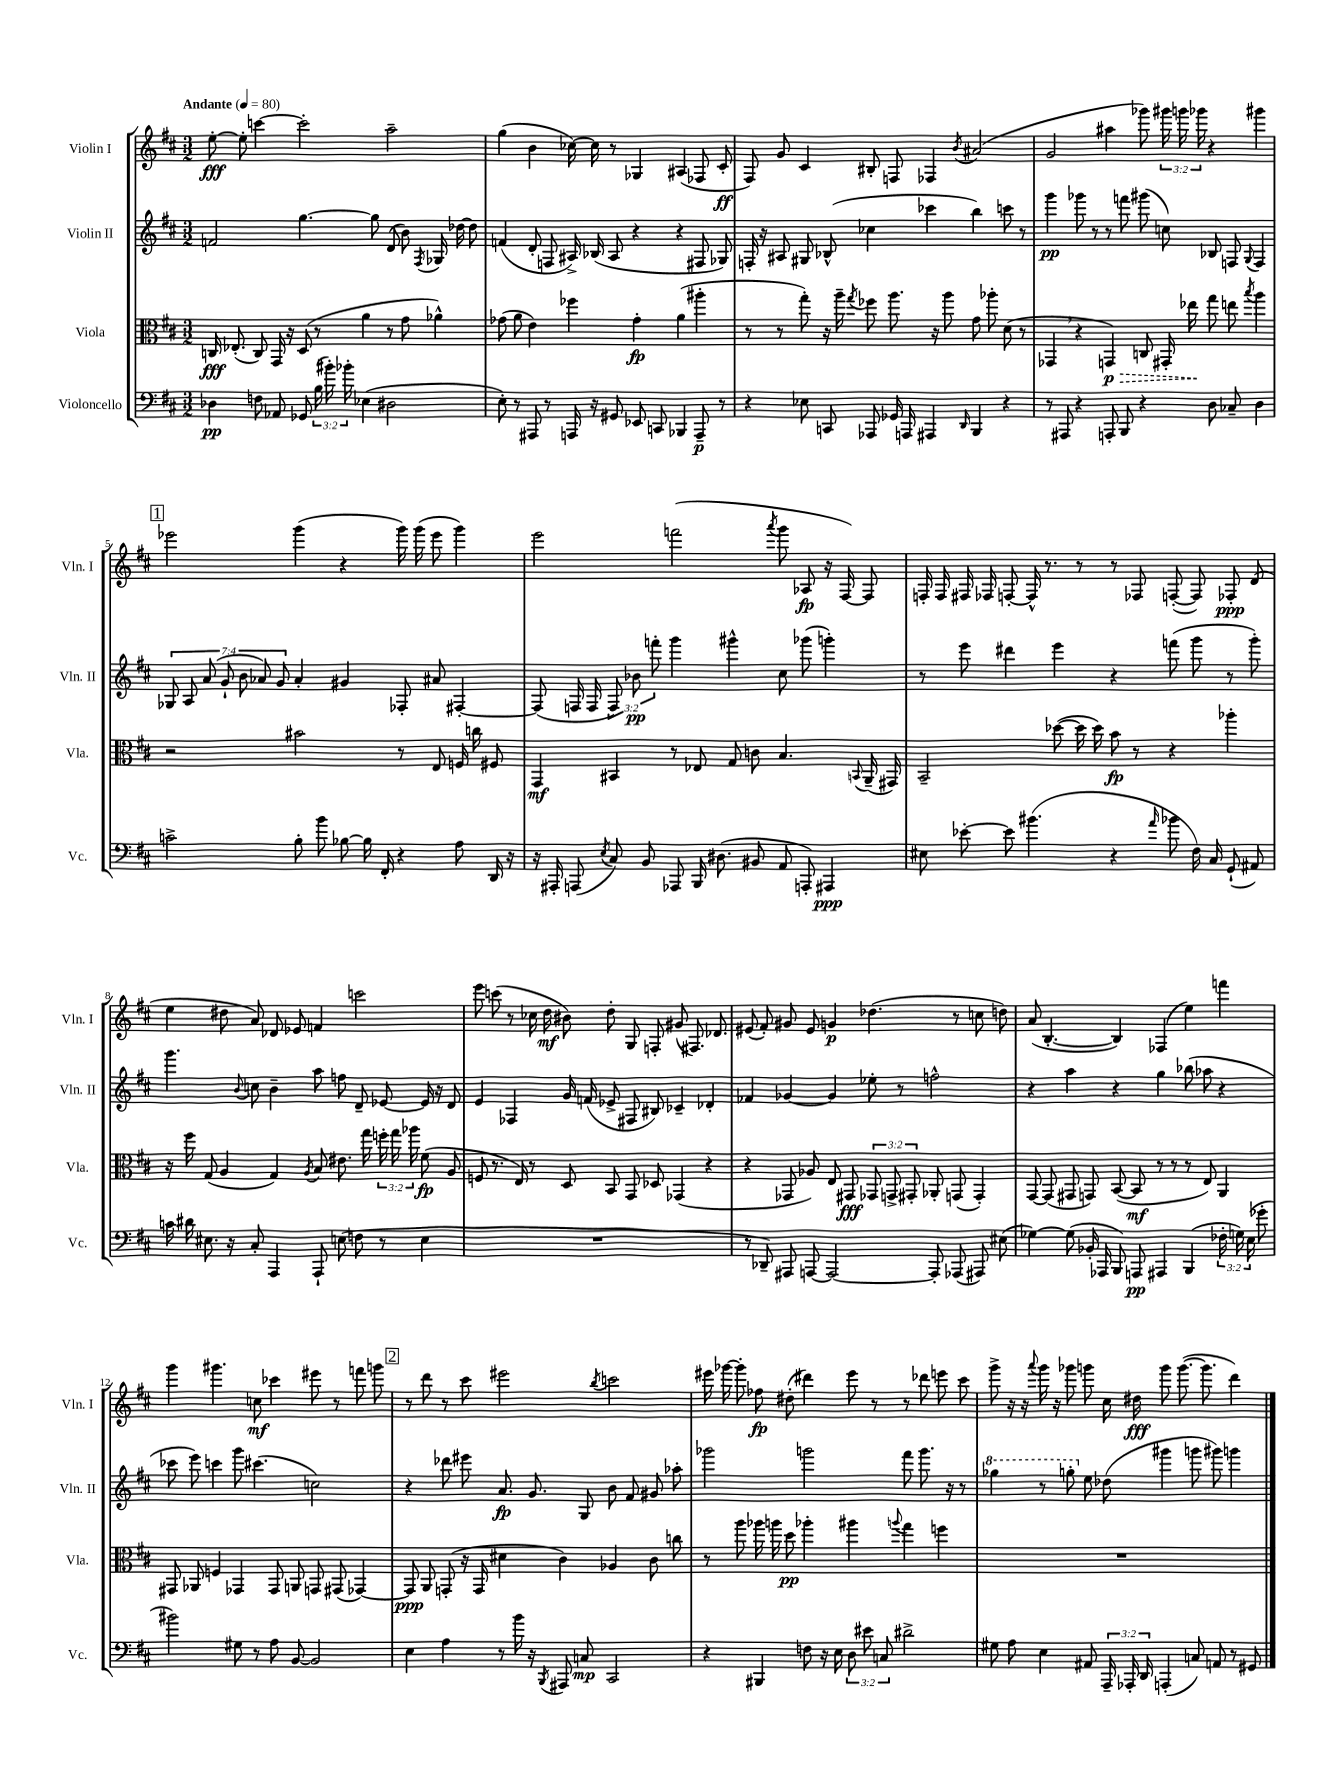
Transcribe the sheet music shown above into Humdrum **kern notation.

**kern	**dynam	**kern	**dynam	**kern	**dynam	**kern	**dynam
*part4	*part4	*part3	*part3	*part2	*part2	*part1	*part1
*staff4	*staff4	*staff3	*staff3	*staff2	*staff2	*staff1	*staff1
*I"Violoncello	*	*I"Viola	*	*I"Violin II	*	*I"Violin I	*
*I'Vc.	*	*I'Vla.	*	*I'Vln. II	*	*I'Vln. I	*
*clefF4	*	*clefC3	*	*clefG2	*	*clefG2	*
*k[f#c#]	*	*k[f#c#]	*	*k[f#c#]	*	*k[f#c#]	*
*M3/2	*	*M3/2	*	*M3/2	*	*M3/2	*
*MM80	*	*MM80	*	*MM80	*	*MM80	*
=1	=1	=1	=1	=1	=1	=1	=1
!	!	!	!	!	!	!LO:TX:a:B:t=Andante	!
4D-X\	pp	16Cn/	fff	2fn/	.	[8ee'\	fff
.	.	(8.E-X'/	.	.	.	.	.
.	.	.	.	.	.	8ee'\]	.
8Fn\	.	8C/)	.	.	.	[4cccn\	.
8AA-X/	.	16GG/	.	.	.	.	.
.	.	16r	.	.	.	.	.
8GG-X/	.	(8D/	.	[4.gg\	.	2ccc'\]	.
(24B\	.	8r	.	.	.	.	.
24b#X'\)	.	.	.	.	.	.	.
24b-X'\	.	.	.	.	.	.	.
(4E-X\	.	4a\	.	.	.	.	.
.	.	.	.	8gg\]	.	.	.
2D#X\	.	8r	.	(8d/	.	2aa~\	.
.	.	8g\	.	8b\)	.	.	.
.	.	.	.	8qF#/	.	.	.
.	.	4a-X^^\)	.	16G-X/	.	.	.
.	.	.	.	[16dd-X\	.	.	.
.	.	.	.	8dd-\]	.	.	.
=2	=2	=2	=2	=2	=2	=2	=2
8E'\)	.	(8g-X\	.	(4fn/	.	(4gg\	.
8r	.	8a\	.	.	.	.	.
8AAA#X/	.	4e\)	.	8d'/	.	4b\	.
8r	.	.	.	8Fn/	.	.	.
16AAAn/	.	4ff-X\	.	16A#X^/)	.	[16cc-X\)	.
16r	.	.	.	(16B-X/	.	16cc-\]	.
8GG#X/	.	.	.	8A#/	.	8r	.
8EE-X/	.	4g-'\	fp	4r	.	4G-X/	.
8CCn/	.	.	.	.	.	.	.
4BBB-X/	.	(4a\	.	4r	.	(4A#X/	.
8AAA~/	p	4aa#X'\	.	8F#X/	.	8F-X/	.
8r	.	.	.	8G-X/)	.	8c#'/	ff
=3	=3	=3	=3	=3	=3	=3	=3
4r	.	8r	.	16Fn'/	.	8F#/)	.
.	.	.	.	16r	.	.	.
.	.	8r	.	8A#X/	.	8g/	.
8E-X\	.	8gg'\)	.	8G#X/	.	4c#/	.
8CCn/	.	16r	.	(8B-X^^/	.	.	.
.	.	16aa~\	.	.	.	.	.
.	.	8qgg/	.	.	.	.	.
8AAA-X/	.	8ff-X\	.	4cc-X\	.	8B#X'/	.
16GG-X/	.	8.aa\	.	.	.	8Fn/	.
16AAAn/	.	.	.	.	.	.	.
4AAA#X/	.	.	.	4ccc-X\	.	4F-X/	.
.	.	16r	.	.	.	.	.
.	.	8aa\	.	.	.	.	.
16qqDD/	.	.	.	.	.	8qb/	.
4BBB/	.	8g\	.	4bb\)	.	(2a#X/	.
.	.	8aa-X'\	.	.	.	.	.
4r	.	(8d\	.	8cccn\	.	.	.
.	.	8r	.	8r	.	.	.
=4	=4	=4	=4	=4	=4	=4	=4
8r	.	4GG-X,/	.	4ggg\	pp	2g/	.
8AAA#X/	.	.	.	.	.	.	.
4r	.	4r	.	8ggg-X\	.	.	.
.	.	.	.	8r	.	.	.
!	!	!	!LO:HP:b	!	!	!	!
8AAAn'/	.	4GGn/)	> p	8r	.	4aa#X\	.
8BBB/	.	.	.	8fffn\	.	.	.
4r	.	8Cn/	.	(8ggg#X\	.	8ggg-X\)	.
.	.	16GG#X'/	.	8ccn\)	.	24ggg#X\	.
.	.	.	.	.	.	24gggn\	.
.	.	16ee-X\	.	.	.	.	.
.	.	.	.	.	.	24ggg-X\	.
8D\	.	8gg\	]	8B-X/	.	4r	.
8C-X~/	.	8een\	.	8Fn/	.	.	.
.	.	8qbb/	.	8qqG/	.	.	.
4D\	.	4aa\	.	4F/	.	4ggg#X\	.
!!LO:LB:g=z
!!LO:REH:place=s1:t=1
=5	=5	=5	=5	=5	=5	=5	=5
2cn^\	.	2r	.	14G-X/	.	2eee-X\	.
.	.	.	.	14A/	.	.	.
.	.	.	.	(14a/	.	.	.
.	.	.	.	14g`/	.	.	.
.	.	.	.	14b\	.	.	.
.	.	.	.	14a-X/)	.	.	.
.	.	.	.	14g/	.	.	.
8B'\	.	2b#X\	.	4a-'/	.	(4ggg\	.
8b\	.	.	.	.	.	.	.
[8B-X\	.	.	.	4g#X/	.	4r	.
16B-\]	.	.	.	.	.	.	.
16FF#'/	.	.	.	.	.	.	.
4r	.	8r	.	8F-X'/	.	16ggg\)	.
.	.	.	.	.	.	(16ggg\	.
.	.	8E/	.	8a#X/	.	8eee-\	.
8A\	.	16Fn/	.	[4F#X'/	.	4ggg\)	.
.	.	16ccn\	.	.	.	.	.
16DD/	.	8F#X/	.	.	.	.	.
16r	.	.	.	.	.	.	.
=6	=6	=6	=6	=6	=6	=6	=6
16r	.	4GG/	mf	(8F#/]	.	2eee\	.
16AAA#X'/	.	.	.	.	.	.	.
(8AAAn/	.	.	.	16Fn/	.	.	.
.	.	.	.	16F/	.	.	.
8qE/	.	.	.	.	.	.	.
8C#/)	.	4BB#X/	.	12F/)	.	.	.
.	.	.	.	12b-X\	pp	.	.
8BB/	.	.	.	.	.	.	.
.	.	.	.	12fffn'\	.	.	.
8AAA-X/	.	8r	.	4ggg\	.	(2fffn\	.
16BBB/	.	8E-X/	.	.	.	.	.
(8.D#X\	.	.	.	.	.	.	.
.	.	8G/	.	4ggg#X^^\	.	.	.
8BB#X/	.	8cn\	.	.	.	.	.
.	.	.	.	.	.	8qaaa/	.
8AA/	.	4.B/	.	8cc#\	.	8ggg\	.
8AAAn'/)	.	.	.	(8ggg-X\	.	8A-X/	fp
4AAA#X/	ppp	.	.	4gggn'\)	.	16r	.
.	.	.	.	.	.	[16F#/)	.
.	.	8qqBBn/	.	.	.	.	.
.	.	(16AA~/	.	.	.	8F#/]	.
.	.	16GG#X/)	.	.	.	.	.
=7	=7	=7	=7	=7	=7	=7	=7
8E#X\	.	2BB~/	.	8r	.	16Fn'/	.
.	.	.	.	.	.	16F/	.
[8e-X'\	.	.	.	8eee\	.	16F#X/	.
.	.	.	.	.	.	16F-X/	.
8e-\]	.	.	.	4ddd#X\	.	[8Fn'/	.
(4.b#X\	.	.	.	.	.	16F^^/]	.
.	.	.	.	.	.	8.r	.
.	.	([8dd-X\	.	4eee\	.	.	.
.	.	16dd-\]	.	.	.	8r	.
.	.	16dd-\)	.	.	.	.	.
4r	.	8b\	fp	4r	.	8r	.
.	.	8r	.	.	.	8F-X/	.
16qqa/	.	.	.	.	.	.	.
8b-X\	.	4r	.	(8fffn\	.	([8Fn'/	.
16F#\)	.	.	.	8ggg\	.	8F/])	.
16C#/	.	.	.	.	.	.	.
(8GG`/	.	4aa-X'\	.	8r	.	8F-X'/	ppp
8AA#X/)	.	.	.	8ggg'\)	.	(8d/	.
!!LO:LB:g=z
=8	=8	=8	=8	=8	=8	=8	=8
16cn\	.	16r	.	4.ggg\	.	4ee\	.
16d#X\	.	16ff#\	.	.	.	.	.
8.E#X\	.	(8G/	.	.	.	.	.
.	.	4A/	.	.	.	8dd#X\	.
16r	.	.	.	.	.	.	.
.	.	.	.	8qqb/	.	.	.
8C#'/	.	.	.	8ccn\	.	8a/)	.
4AAA/	.	4G/)	.	4b~\	.	8d-X/	.
.	.	.	.	.	.	8e-X/	.
.	.	8qA/	.	.	.	.	.
8AAA`/	.	8B/	.	8aa\	.	4fn/	.
(8En\	.	8.e#X\	.	8ffn\	.	.	.
8Fn\	.	.	.	8d~/	.	2cccn\	.
.	.	16gg\	.	.	.	.	.
8r	.	24ffn'\	.	[8e-X/	.	.	.
.	.	24gg\	.	.	.	.	.
.	.	24aa-X\	.	.	.	.	.
4E\	.	(8f#\	fp	16e-/]	.	.	.
.	.	.	.	16r	.	.	.
.	.	8A/	.	8d/	.	.	.
=9	=9	=9	=9	=9	=9	=9	=9
1.r	.	8Fn/	.	4e/	.	8eee\	.
.	.	8.r	.	.	.	(8cccn\	.
.	.	.	.	4F-X/	.	8r	.
.	.	16E/)	.	.	.	.	.
.	.	8r	.	.	.	16cc-X\	.
.	.	.	.	.	.	16dd\	mf
.	.	8D/	.	16g/	.	8b#X\)	.
.	.	.	.	(16fn/	.	.	.
.	.	8BB/	.	8e-X^/	.	8dd'\	.
.	.	8GG/	.	8F#X/	.	8G/	.
.	.	8D-X/	.	8B#X/)	.	8Fn'/	.
.	.	(4GG-X/	.	4c-X~/	.	(8g#X/	.
.	.	.	.	.	.	8.F#X/)	.
.	.	4r	.	4d-X'/	.	.	.
.	.	.	.	.	.	8.d-X/	.
=10	=10	=10	=10	=10	=10	=10	=10
8r	.	4r	.	4f-X/	.	(8e#X/	.
8DD-X~/)	.	.	.	.	.	8f#'/)	.
8AAA#X/	.	8GG-X/	.	[4g-X/	.	8g#X/	.
[8AAAn/	.	8A-X/)	.	.	.	8e#/	.
2AAA/_	.	8E/	.	4g-/]	.	4gn/	p
.	.	8GG#X/	fff	.	.	.	.
.	.	12GG-X/	.	8ee-X'\	.	(4.dd-X\	.
.	.	12GGn^/	.	.	.	.	.
.	.	.	.	8r	.	.	.
.	.	12GG#X'/	.	.	.	.	.
8AAA'/]	.	8AA-X'/	.	2ffn^^\	.	.	.
(8AAA-X/	.	(8GGn/	.	.	.	8r	.
8AAA#X/)	.	4GG'/)	.	.	.	8ccn\	.
(8E#X\	.	.	.	.	.	8ddn\)	.
=11	=11	=11	=11	=11	=11	=11	=11
[4G-X\)	.	[8GG/	.	4r	.	(8a/	.
.	.	(8GG/]	.	.	.	[4.B'/	.
(8G-\]	.	8GG#X/	.	4aa\	.	.	.
16BB-X'/	.	8GGn/)	.	.	.	.	.
16AAA-X/	.	.	.	.	.	.	.
8BBB/)	.	([8BB/	.	4r	.	4B/])	.
8AAAn/	pp	8BB/]	mf	.	.	.	.
4AAA#X/	.	8r	.	4gg\	.	(4F-X/	.
.	.	8r	.	.	.	.	.
(4BBB/	.	8r	.	(8bb-X\	.	4ee\)	.
.	.	8E/)	.	8aa-X\	.	.	.
24F-X'\	.	4AA/	.	4r	.	4fffn\	.
24Gn\)	.	.	.	.	.	.	.
(24E\	.	.	.	.	.	.	.
8g-X'\	.	.	.	.	.	.	.
!!LO:LB:g=z
=12	=12	=12	=12	=12	=12	=12	=12
2b#X\)	.	8GG#X/	.	8ccc-X\	.	4ggg\	.
.	.	8AA-X/	.	8eee\)	.	.	.
.	.	4Fn/	.	4cccn\	.	4.ggg#X\	.
8G#X\	.	4GG-X/	.	8ggg\	.	.	.
8r	.	.	.	(4.ccc#X\	.	8ccn\	mf
8A\	.	8GG-/	.	.	.	4ccc-X\	.
[8BB/	.	8AAn/	.	.	.	.	.
2BB/]	.	8GGn/	.	2ccn\)	.	8eee#X\	.
.	.	(8GG#X/	.	.	.	8r	.
.	.	[4GG-X/)	.	.	.	8fffn\	.
.	.	.	.	.	.	8gggn\	.
!!LO:REH:place=s1:t=2
=13	=13	=13	=13	=13	=13	=13	=13
4E\	.	8GG-/]	ppp	4r	.	8r	.
.	.	8AA/	.	.	.	8ddd\	.
4A\	.	(8GGn'/	.	8ddd-X\	.	8r	.
.	.	16r	.	8eee#X\	.	8ccc#\	.
.	.	16GG/	.	.	.	.	.
8r	.	4d#X\	.	8.a/	fp	2eee#X\	.
16b\	.	.	.	.	.	.	.
16r	.	.	.	8.g/	.	.	.
8qBBB/	.	.	.	.	.	.	.
8AAA#X/	.	4c#\)	.	.	.	.	.
8Cn/	mp	.	.	8G/	.	.	.
.	.	.	.	.	.	8qbb/	.
2CC#/	.	4A-X/	.	8b\	.	2cccn\	.
.	.	.	.	8f#/	.	.	.
.	.	8c#\	.	8g#X/	.	.	.
.	.	8ccn\	.	8aa-X'\	.	.	.
=14	=14	=14	=14	=14	=14	=14	=14
4r	.	8r	.	2ggg-X\	.	16eee#X\	.
.	.	.	.	.	.	[16ggg-X\	.
.	.	8aa\	.	.	.	8ggg-'\]	.
4BBB#X/	.	16aa-X\	.	.	.	8ff-X\	fp
.	.	16aan\	.	.	.	.	.
.	.	8dd\	pp	.	.	(8dd#X'\	.
8Fn\	.	4aa-X'\	.	2gggn\	.	4ddd#X\)	.
16r	.	.	.	.	.	.	.
16E\	.	.	.	.	.	.	.
12D\	.	4aa#X\	.	.	.	8eee#\	.
12e#X\	.	.	.	.	.	.	.
.	.	.	.	.	.	8r	.
12Cn/	.	.	.	.	.	.	.
.	.	8qqaan/	.	.	.	.	.
2d#X^\	.	4gg\	.	8fff#\	.	8r	.
.	.	.	.	8.ggg\	.	8ddd-X\	.
.	.	4ffn\	.	.	.	8eeen\	.
.	.	.	.	16r	.	.	.
.	.	.	.	8r	.	8ccc#\	.
=15	=15	=15	=15	=15	=15	=15	=15
*	*	*	*	*8va	*	*	*
8G#X\	.	1.r	.	4ggg-X\	.	8ggg^\	.
8A\	.	.	.	.	.	16r	.
.	.	.	.	.	.	16r	.
.	.	.	.	.	.	8qqaaa/	.
4E\	.	.	.	8r	.	16ggg\	.
.	.	.	.	.	.	16r	.
.	.	.	.	8gggn'\	.	8ggg-X\	.
*	*	*	*	*X8va	*	*	*
8AA#X/	.	.	.	8ee\	.	8gggn\	.
24AAA~/	.	.	.	(8dd-X\	.	16cc#\	.
24AAA-X'/	.	.	.	.	.	.	.
.	.	.	.	.	.	16dd#X\	fff
24DD/	.	.	.	.	.	.	.
(4AAAn'/	.	.	.	4ggg#X\	.	8ggg\	.
.	.	.	.	.	.	([8.ggg\	.
8Cn/)	.	.	.	8gggn\	.	.	.
.	.	.	.	.	.	8.ggg\]	.
8AAn/	.	.	.	8ggg#X\)	.	.	.
8r	.	.	.	4gggn\	.	4ddd\)	.
8GG#X/	.	.	.	.	.	.	.
==	==	==	==	==	==	==	==
*-	*-	*-	*-	*-	*-	*-	*-
